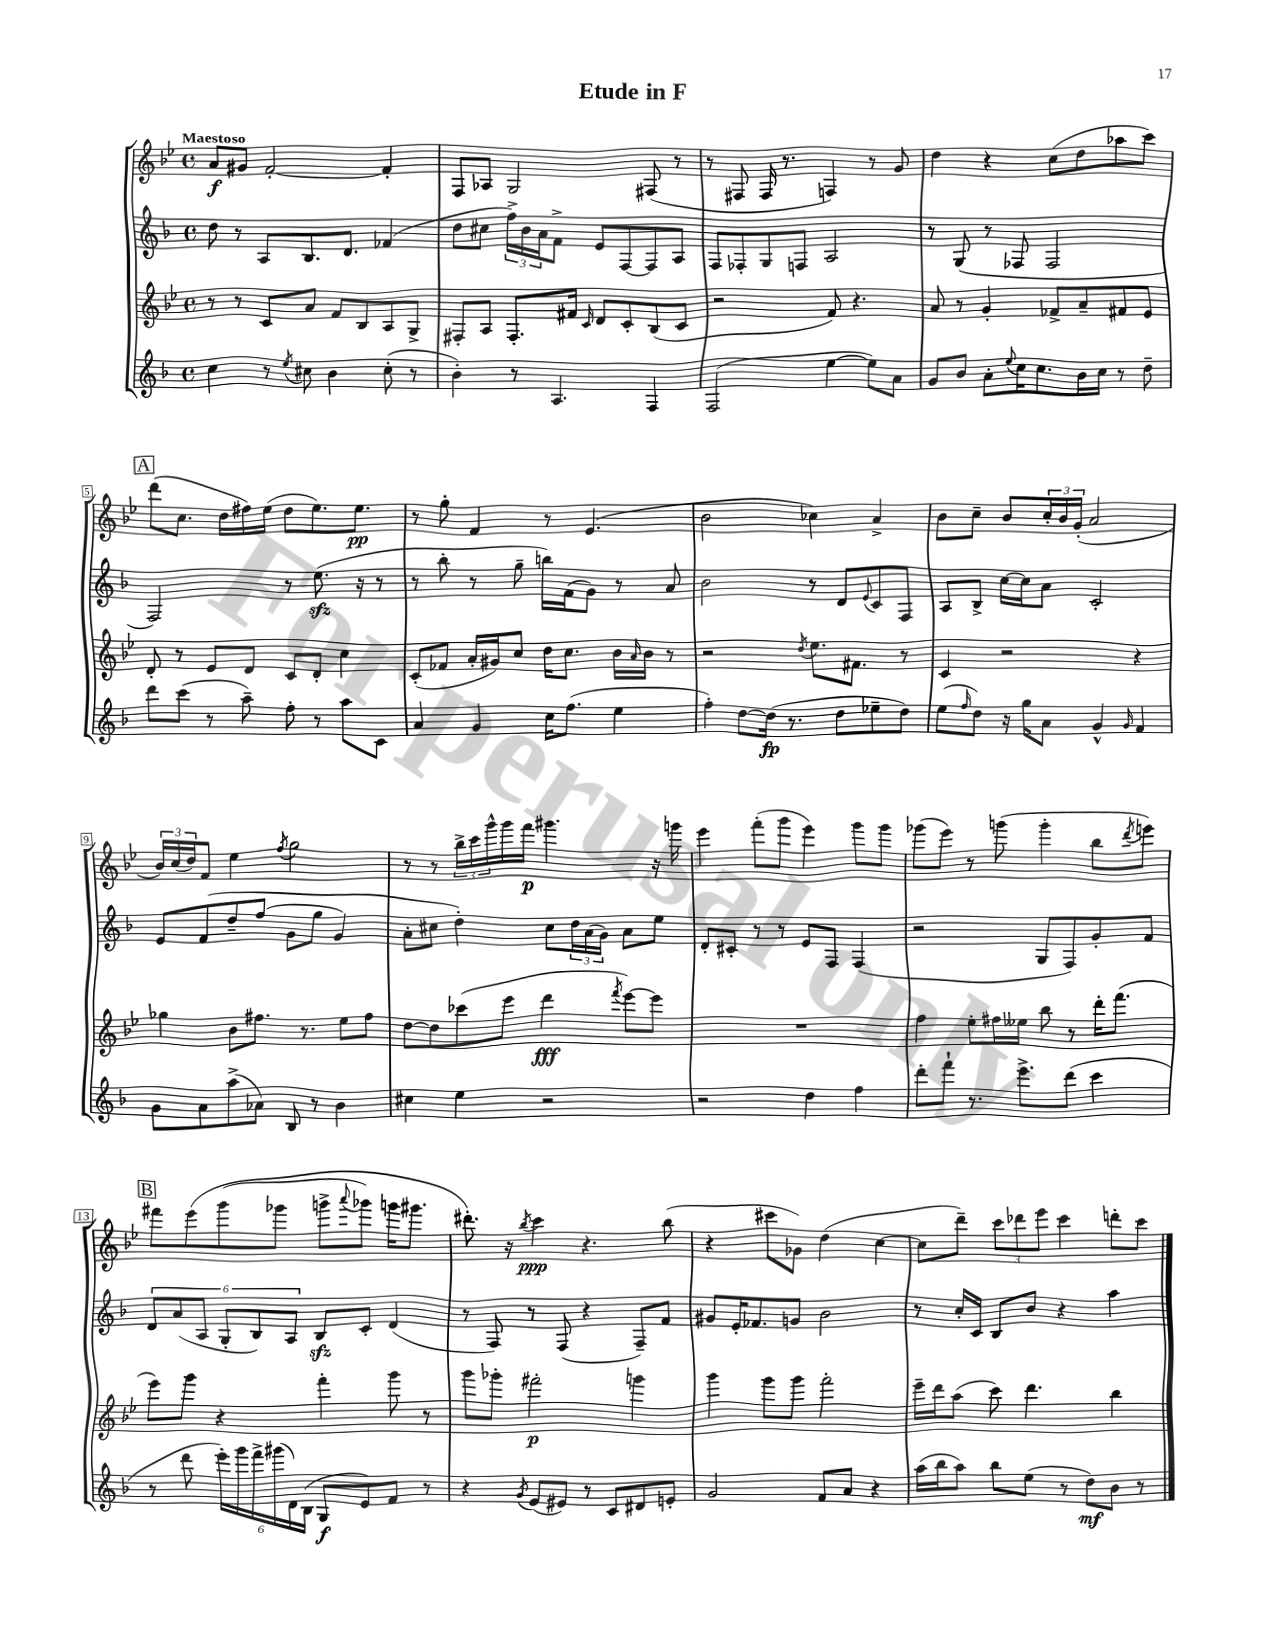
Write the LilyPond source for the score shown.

\header { title = "Etude in F" }
<<
\new StaffGroup <<
\new Staff = "s0" {
    \clef treble \key bes \major \defaultTimeSignature \time 4/4 \tempo "Maestoso"
    a'8\f gis'8 f'2~-. f'4-. |
    f8 aes8 g2 fis8( r8 |
    r8 fis8 fis16 r8. f4) r8 g'8 |
    d''4 r4 c''8( d''8 aes''8 c'''8) |
    \mark \markup { \box "A" } d'''8( c''8. d''16 fis''16) ees''16( d''8 ees''8.) ees''8.\pp |
    r8 g''8-. f'4 r8 ees'4.( |
    bes'2 ces''4) a'4-> |
    bes'8 c''8-- bes'8 \tuplet 3/2 { c''16-. bes'16 g'16-.( } a'2 |
    \tuplet 3/2 { bes'16) c''16( d''16) } f'8 ees''4 \acciaccatura { f''8 } g''2 |
    r8 r8 \tuplet 3/2 { bes''16-> c'''16 g'''16-^ } g'''16 f'''16\p gis'''4. r16 g'''16 |
    ees'''4 f'''8-.( g'''8 ees'''4) g'''8 g'''8 |
    ges'''8( ees'''8) r8 g'''8( g'''4-. bes''8 \acciaccatura { d'''8 } e'''8) |
    \mark \markup { \box "B" } fis'''8 ees'''8\( g'''8( ges'''8 g'''8-> \appoggiatura { a'''8 } ges'''8) g'''16 gis'''8. |
    dis'''8.-.\) r16 \acciaccatura { bes''8 } c'''4\ppp r4. bes''8( |
    r4 cis'''8 ges'8) d''4( c''4~ |
    c''8 d'''8--) \tuplet 3/2 { c'''8 des'''8 ees'''8 } c'''4 d'''8-. c'''8 \bar "|." |
}
\new Staff = "s1" {
    \clef treble \key f \major \defaultTimeSignature \time 4/4
    d''8 r8 a8 bes8. d'8. fes'4( |
    d''8 cis''8 \tuplet 3/2 { f''16->) bes'16 a'16 } f'8-> e'8 f8~ f8 a8 |
    f8 fes8-. g8 f8 a2 |
    r8 g8( r8 fes8 fes2 |
    \mark \markup { \box "A" } f2) r8 e''8.\sfz( r16 r8 |
    r8 bes''8-. r8 g''8-- b''16) f'16( g'8) r8 a'8 |
    bes'2 r8 d'8 \appoggiatura { e'8 } c'8 f8 |
    a8 bes8-> c''16~ c''16 a'8 c'2-. |
    e'8 f'8\( d''8-- f''8( g'8 g''8 g'4) |
    a'8-. cis''8 d''4-.\) cis''8 \tuplet 3/2 { d''16 a'16( g'16) } a'8 e''8 |
    d'8-. cis'8-. r8 r8 e'8 f8 f4( |
    r2 g8 f8) g'8-. f'8 |
    \mark \markup { \box "B" } \tuplet 6/4 { d'8 a'8( a8 g8-. bes8) a8 } bes8\sfz c'8-. d'4( |
    r8 f8) r8 f8( r4 f8--) f'8 |
    gis'8 e'16-. fes'8. g'8 bes'2 |
    r8 c''16-. c'16 bes8 bes'8 r4 a''4 \bar "|." |
}
\new Staff = "s2" {
    \clef treble \key bes \major \defaultTimeSignature \time 4/4
    r8 r8 c'8 a'8 f'8 bes8 a8 g8-> |
    fis8-. a8 fis8.-. fis'16 \grace { c'16 } d'8 c'8-. bes8( c'8 |
    r2 f'8) r4. |
    a'8 r8 g'4-. fes'8-> a'8-- fis'8 ees'8 |
    \mark \markup { \box "A" } d'8-. r8 ees'8 d'8 c'8 d'8-. c''4 |
    c'8-.( fes'8 a'16-. gis'16) c''8 d''16 c''8. bes'16 \grace { a'16 } bes'16 r8 |
    r2 \acciaccatura { d''8 } ees''8. fis'8. r8 |
    c'4 r2 r4 |
    ges''4 bes'8 fis''8. r8. ees''8 fis''8 |
    d''8~ d''8 ces'''8( ees'''8 d'''4\fff \acciaccatura { f'''8 } ees'''8~) ees'''8 |
    R1 |
    f''4 ees''8-. fis''16 eeses''16 bes''8 r8 d'''16-. f'''8.( |
    \mark \markup { \box "B" } ees'''8) g'''8 r4 f'''4-. g'''8 r8 |
    g'''8 ges'''8-. fis'''2-.\p g'''4 |
    g'''4 g'''8 g'''8 f'''2-. |
    ees'''16-- d'''16 a''8( c'''8) d'''4. bes''4 \bar "|." |
}
\new Staff = "s3" {
    \clef treble \key f \major \defaultTimeSignature \time 4/4
    c''4 r8 \acciaccatura { e''8 } cis''8 bes'4 cis''8-.( r8 |
    bes'4-.) r8 a4. f4 |
    f2( e''4~ e''8) a'8 |
    g'8 bes'8 a'8-. \appoggiatura { e''8 } c''16 c''8. bes'16 c''16 r8 d''8-- |
    \mark \markup { \box "A" } d'''8 c'''8( r8 a''8--) f''8-. r8 a''8 c'8 |
    a'4 g'4 c''16 f''8.( e''4 |
    f''4-.) d''8~ d''16\fp( r8. d''8 ees''8-- d''8) |
    e''8( \grace { f''16 } d''8) r16 g''16 a'8 g'4-^ \grace { g'16 } f'4 |
    g'8 a'8 a''8->( aes'8) bes8 r8 bes'4 |
    cis''4 e''4 r2 |
    r2 d''4 f''4 |
    d'''8-. f'''8-! r8. e'''8.-> d'''8( c'''4 |
    \mark \markup { \box "B" } r8 d'''8 \tuplet 6/4 { e'''16-.) g'''16 f'''16-> gis'''16( d'16) bes16( } g8\f e'8) f'8 r8 |
    r4 \acciaccatura { g'8 } e'8( eis'8) r8 c'8 dis'8 e'8-. |
    g'2 f'8 a'8 r4 |
    a''16( bes''16 a''8) bes''8 e''8( r8 d''8\mf) bes'8 r8 \bar "|." |
}
>>
>>
\layout { \context { \Score \override BarNumber.stencil = #(make-stencil-boxer 0.1 0.3 ly:text-interface::print) } }
